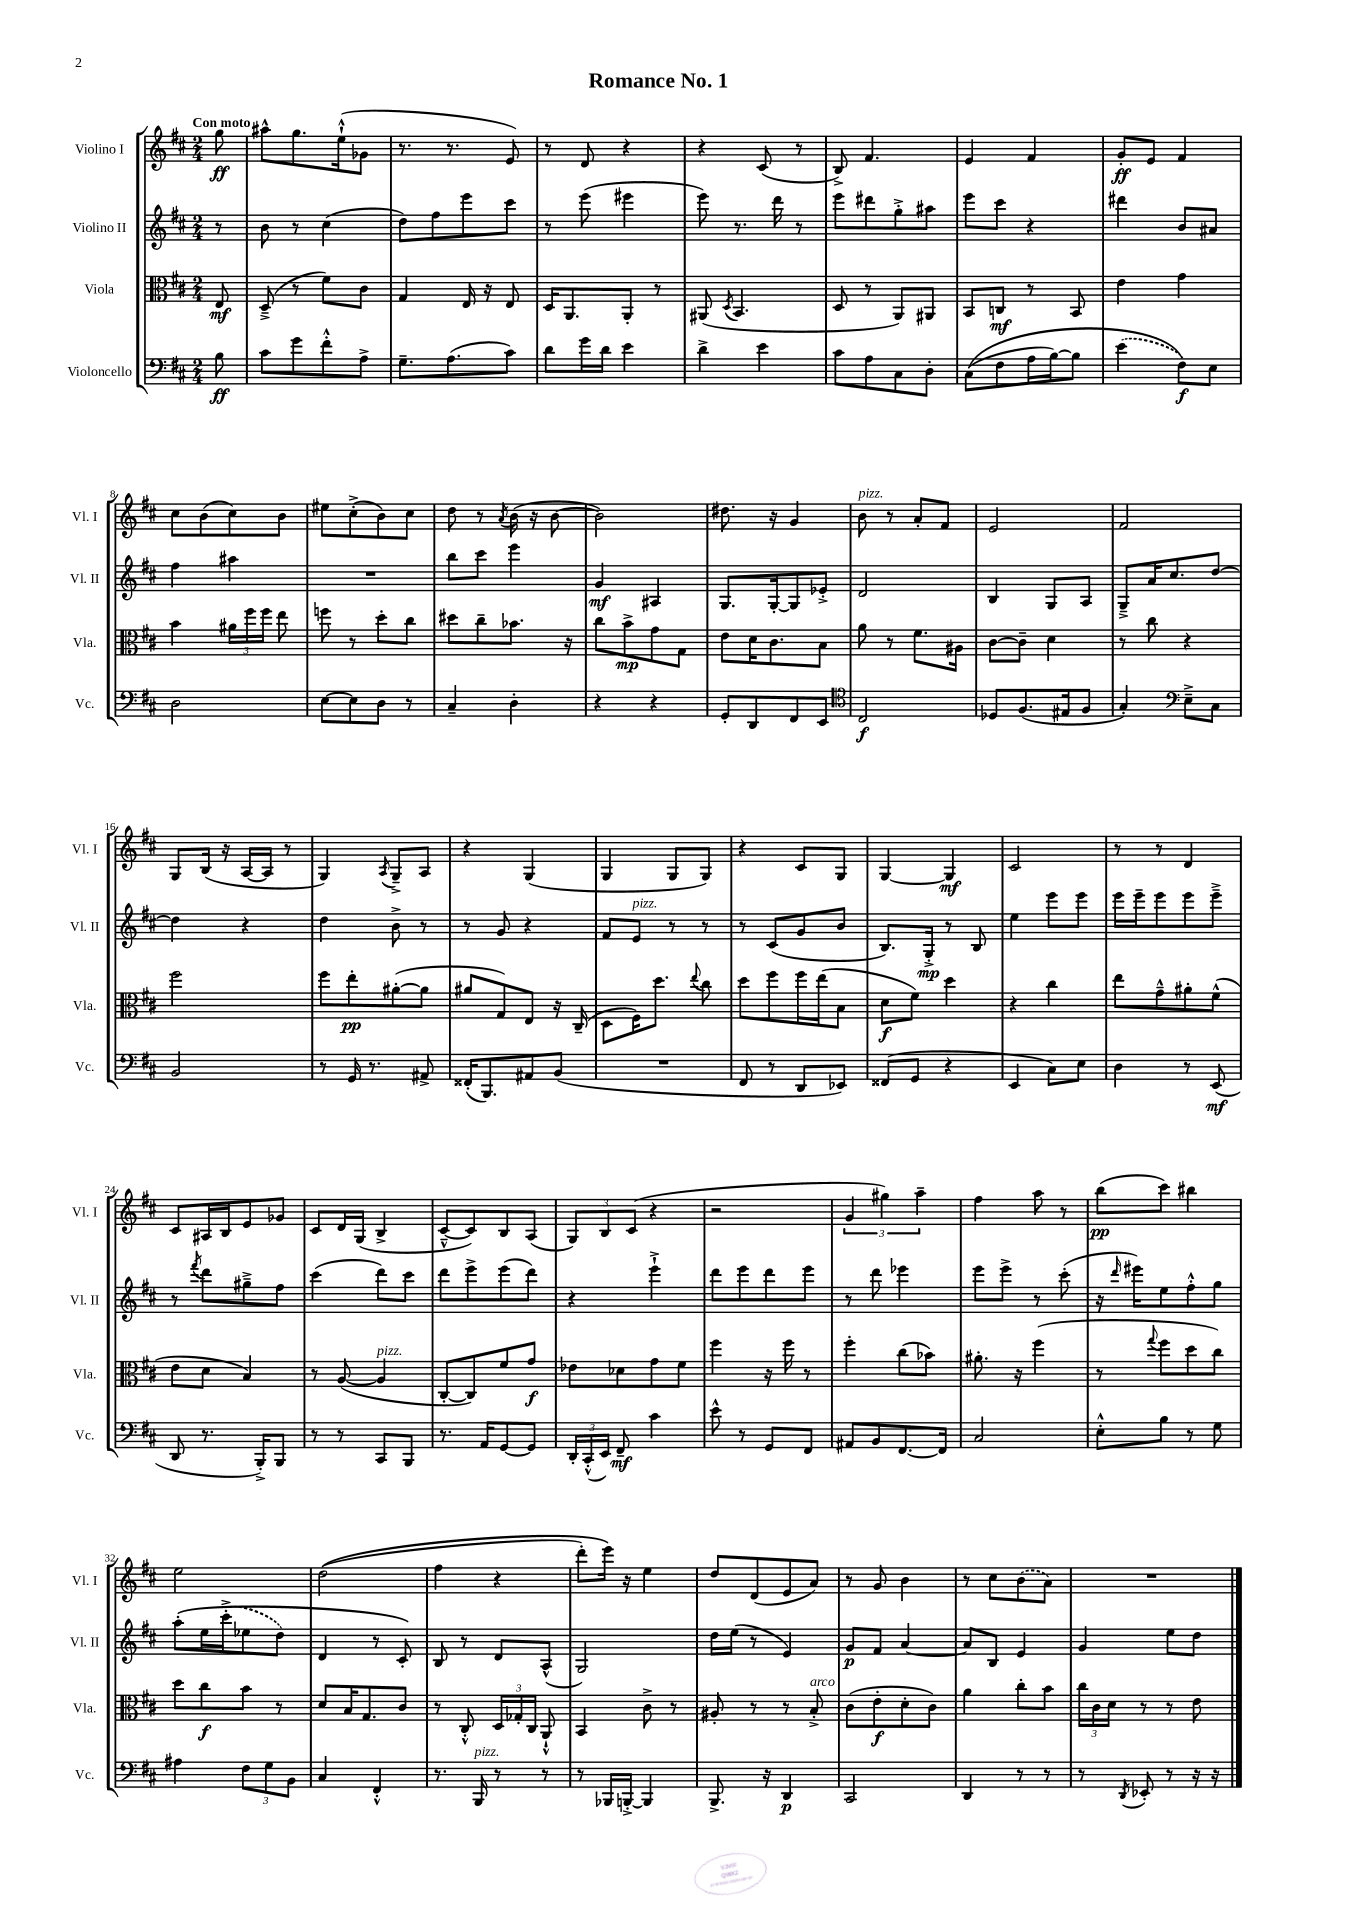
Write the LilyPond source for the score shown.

\header { title = "Romance No. 1" }
<<
\new StaffGroup <<
\new Staff = "s0" \with { instrumentName = "Violino I" shortInstrumentName = "Vl. I" } {
    \clef treble \key d \major \numericTimeSignature \time 2/4 \partial 8 \tempo "Con moto"
    \autoBeamOff g''8\ff |
    ais''8[-^ g''8. e''16-!-^( ges'8] |
    r8. r8. e'8) |
    r8 d'8 r4 |
    r4 cis'8( r8 |
    b8->) fis'4. |
    e'4 fis'4 |
    g'8[-.\ff e'8] fis'4 |
    cis''8[ b'8( cis''8) b'8] |
    eis''8[ cis''8-.->( b'8) cis''8] |
    d''8 r8 \acciaccatura { a'8 } b'16( r16 b'8~ |
    b'2) |
    dis''8. r16 g'4 |
    b'8^\markup { \italic "pizz." } r8 a'8[-. fis'8] |
    e'2 |
    fis'2 |
    g8[ b16]( r16 a16[~ a16] r8 |
    g4) \acciaccatura { a8 } g8[---> a8] |
    r4 g4( |
    g4 g8[ g8]) |
    r4 cis'8[ g8] |
    g4~ g4\mf |
    cis'2 |
    r8 r8 d'4 |
    cis'8[ ais16 b16 e'8 ges'8] |
    cis'8[ d'16 g16]( b4-> |
    cis'8[~---^ cis'8) b8 a8]( |
    \tuplet 3/2 { g8[) b8 cis'8]( } r4 |
    r2 |
    \tuplet 3/2 { g'4 gis''4) a''4-- } |
    fis''4 a''8 r8 |
    b''8[\pp( cis'''8]) bis''4 |
    e''2 |
    d''2(\( |
    fis''4 r4 |
    d'''8[-.) e'''16]\) r16 e''4 |
    d''8[ d'8( e'8 a'8]) |
    r8 g'8 b'4 |
    r8 cis''8[ \once \slurDashed b'8( a'8]) |
    R2 \bar "|." |
}
\new Staff = "s1" \with { instrumentName = "Violino II" shortInstrumentName = "Vl. II" } {
    \clef treble \key d \major \numericTimeSignature \time 2/4 \partial 8
    \autoBeamOff r8 |
    b'8 r8 cis''4( |
    d''8[) fis''8 e'''8 cis'''8] |
    r8 e'''8( eis'''4 |
    e'''8) r8. d'''16 r8 |
    e'''8[ dis'''8 g''8-.-> ais''8] |
    e'''8[ cis'''8] r4 |
    dis'''4 b'8[ ais'8] |
    fis''4 ais''4 |
    R2 |
    b''8[ cis'''8] e'''4 |
    g'4\mf ais4 |
    g8.[ g16~-. g8 ees'8]-.-> |
    d'2 |
    b4 g8[ a8] |
    g8[---> a'16 cis''8. d''8]~ |
    d''4 r4 |
    d''4 b'8-> r8 |
    r8 g'8 r4 |
    fis'8[ e'8]^\markup { \italic "pizz." } r8 r8 |
    r8 cis'8[( g'8 b'8] |
    b8.[) g16]-.->\mp r8 b8 |
    e''4 e'''8[ e'''8] |
    e'''16[ e'''16-- e'''8 e'''8 e'''8]---> |
    r8 \acciaccatura { fis'''8 } d'''8[ gis''8---> fis''8] |
    cis'''4( d'''8[) cis'''8] |
    d'''8[ e'''8-> e'''8( d'''8]) |
    r4 e'''4-!-> |
    d'''8[ e'''8 d'''8 e'''8] |
    r8 d'''8 ees'''4 |
    e'''8[ e'''8]-> r8 cis'''8-.( |
    r16 \grace { d'''16 } eis'''16[) e''8 fis''8-.-^ g''8] |
    a''8[-.\( e''16 \once \slurDashed cis'''16-.->( ees''8 d''8]) |
    d'4 r8 cis'8-.\) |
    b8 r8 d'8[ a8]-^( |
    g2) |
    d''16[ e''16]( r8 e'4) |
    g'8[\p fis'8] a'4~ |
    a'8[ b8] e'4 |
    g'4 e''8[ d''8] \bar "|." |
}
\new Staff = "s2" \with { instrumentName = "Viola" shortInstrumentName = "Vla." } {
    \clef alto \key d \major \numericTimeSignature \time 2/4 \partial 8
    \autoBeamOff e8\mf |
    d8--->( r8 fis'8[) cis'8] |
    g4 e16 r16 e8 |
    d16[ a,8. a,8]-. r8 |
    ais,8( \acciaccatura { d8 } b,4. |
    d8 r8 a,8[) ais,8] |
    b,8[ c8]\mf r8 b,8 |
    e'4 g'4 |
    b'4 \tuplet 3/2 { ais'16[ fis''16 fis''16] } e''8 |
    f''8 r8 d''8[-. cis''8] |
    dis''8[ cis''8-- bes'8.] r16 |
    cis''8[ b'8->\mp g'8 g8] |
    e'8[ d'16 cis'8. b8] |
    a'8 r8 fis'8.[ ais16] |
    cis'8[~ cis'8]-- d'4 |
    r8 cis''8 r4 |
    fis''2 |
    fis''8[ e''8-.\pp ais'8~-.( ais'8] |
    ais'8[ g8) e8] r16 cis16--( |
    d8[ fis16) d''8.] \appoggiatura { e''8 } cis''8 |
    d''8[ fis''8 fis''16 e''16( b8] |
    d'8[\f fis'8]) d''4 |
    r4 cis''4 |
    e''8[ g'8---^ ais'8-. fis'8]-^( |
    e'8[ d'8] b4) |
    r8 a8~( a4^\markup { \italic "pizz." } |
    cis8[~-. cis8) fis'8 g'8]\f |
    ees'8[ des'8 g'8 fis'8] |
    fis''4 r16 fis''16 r8 |
    fis''4-. cis''8[( bes'8]) |
    ais'8.-. r16 fis''4( |
    r8 \appoggiatura { g''8 } fis''8[ d''8 cis''8]) |
    d''8[ cis''8\f b'8] r8 |
    d'8[ b16 g8. cis'8] |
    r8 cis8-.-^ \tuplet 3/2 { d16[ ges16-. cis16] } a,8-!-^ |
    b,4 cis'8-> r8 |
    ais8-. r8 r8 b8-.->^\markup { \italic "arco" } |
    cis'8[( e'8-.\f d'8-. cis'8]) |
    a'4 cis''8[-. b'8] |
    \tuplet 3/2 { cis''16[ cis'16 d'16] } r8 r8 e'8 \bar "|." |
}
\new Staff = "s3" \with { instrumentName = "Violoncello" shortInstrumentName = "Vc." } {
    \clef bass \key d \major \numericTimeSignature \time 2/4 \partial 8
    \autoBeamOff b8\ff |
    cis'8[ g'8 fis'8-.-^ a8]-> |
    g8.[-- a8.( cis'8]) |
    d'8[ g'16 d'16] e'4 |
    d'4-> e'4 |
    cis'8[ a8 cis8 d8]-. |
    cis8[(\( fis8 a16 b16~) b8] |
    \once \slurDashed e'4( fis8[\f)\) e8] |
    d2 |
    e8[~ e8 d8] r8 |
    cis4-- d4-. |
    r4 r4 |
    g,8[-. d,8 fis,8 e,8] |
    \clef tenor cis2\f |
    des8[ fis8.( eis16 fis8] |
    g4-.) \clef bass e8[---> cis8] |
    b,2 |
    r8 g,16 r8. ais,8-> |
    fisis,16[-.( b,,8.) ais,8 b,8]( |
    R2 |
    fis,8 r8 d,8[ ees,8]) |
    fisis,8[( g,8] r4 |
    e,4 cis8[) e8] |
    d4 r8 e,8\mf( |
    d,8 r8. b,,16[-.->) b,,8] |
    r8 r8 cis,8[ b,,8] |
    r8. a,16[ g,8~ g,8] |
    \tuplet 3/2 { d,16[-. cis,16-.-^( e,16]) } fis,8--\mf cis'4 |
    e'8-^ r8 g,8[ fis,8] |
    ais,8[ b,8 fis,8.~ fis,16] |
    cis2 |
    e8[-.-^ b8] r8 g8 |
    ais4 \tuplet 3/2 { fis8[ g8 b,8] } |
    cis4 fis,4-.-^ |
    r8. b,,16^\markup { \italic "pizz." } r8 r8 |
    r8 bes,,16[ b,,16]~-.-> b,,4 |
    b,,8.-> r16 d,4\p |
    cis,2 |
    d,4 r8 r8 |
    r8 \acciaccatura { d,8 } ees,8-. r8 r16 r16 \bar "|." |
}
>>
>>
